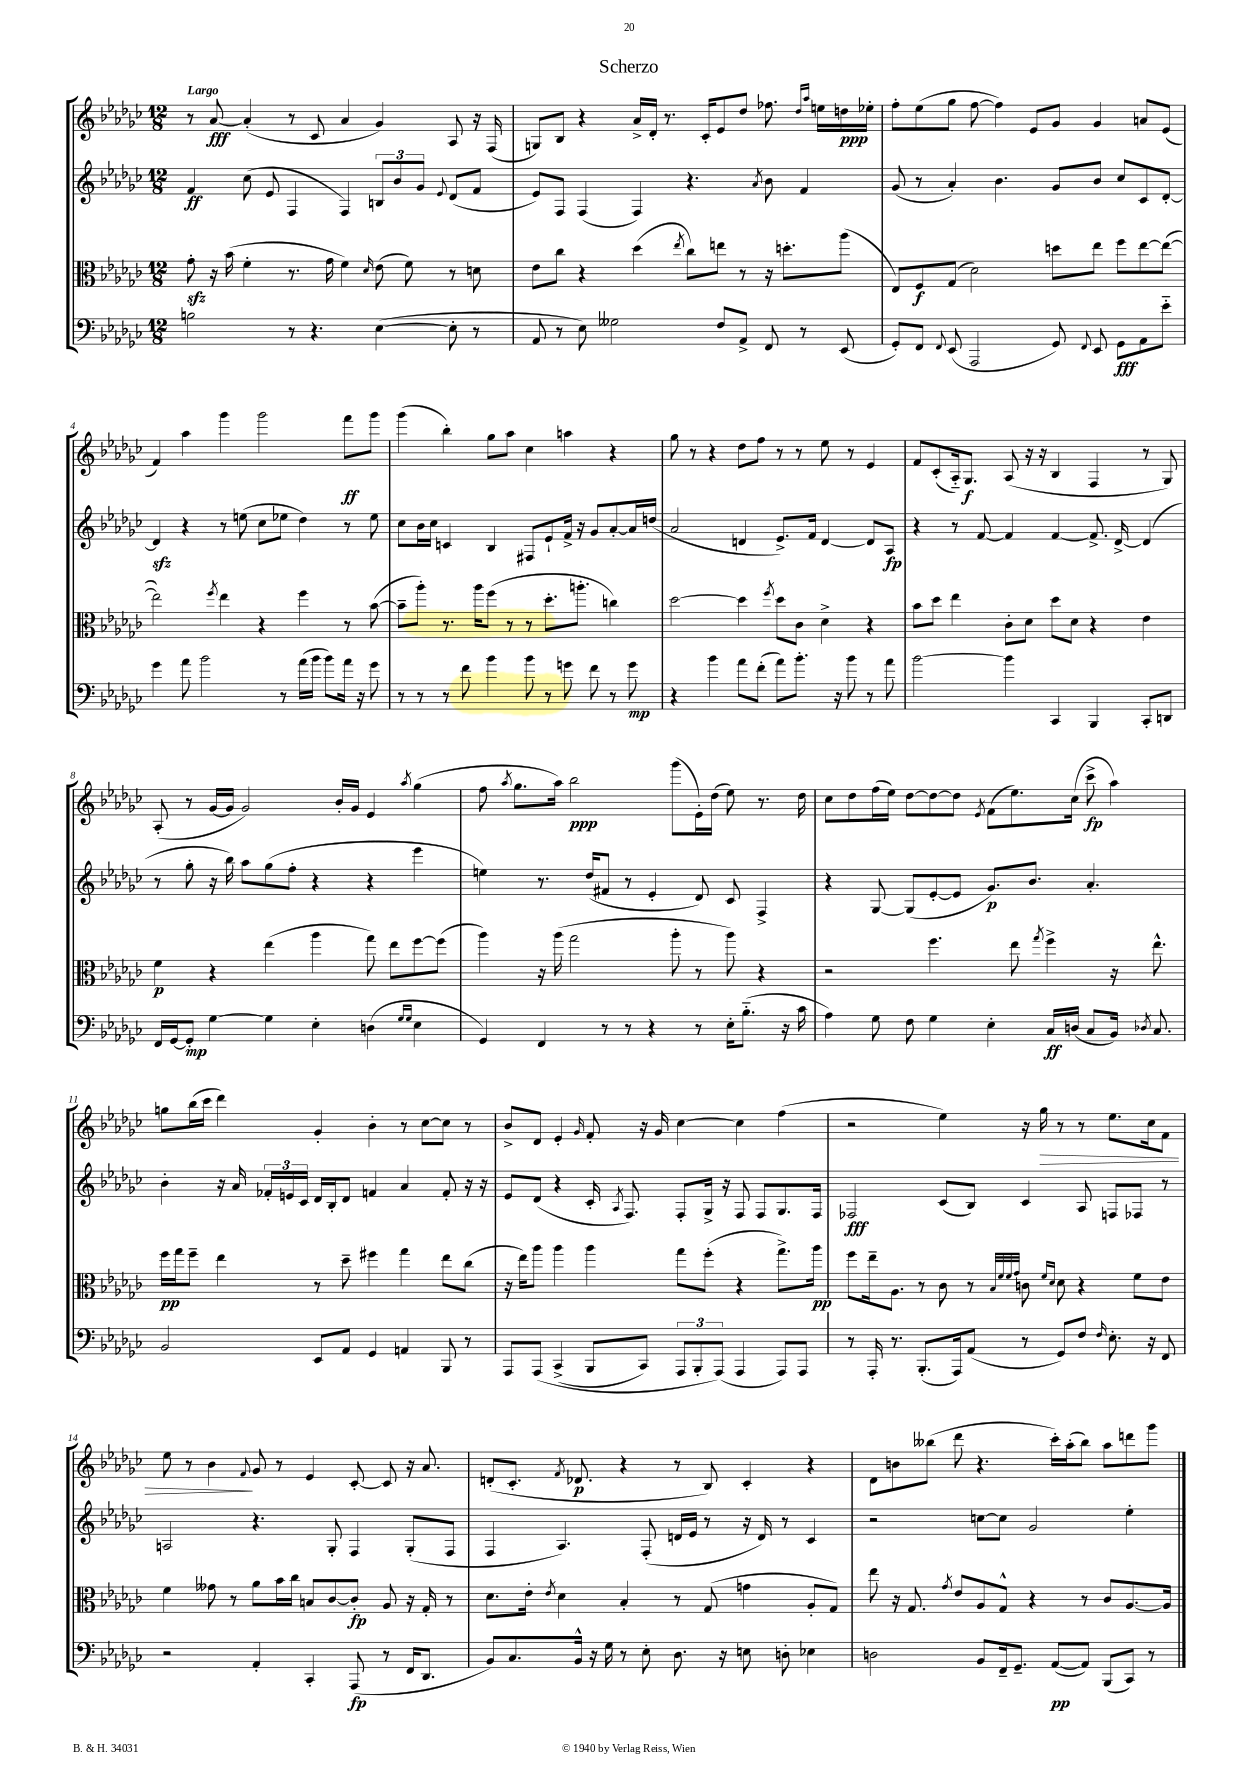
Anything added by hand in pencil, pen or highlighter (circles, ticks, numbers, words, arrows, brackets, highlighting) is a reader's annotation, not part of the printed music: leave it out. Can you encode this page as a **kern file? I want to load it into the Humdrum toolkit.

**kern	**dynam	**kern	**dynam	**kern	**dynam	**kern	**dynam
*part4	*part4	*part3	*part3	*part2	*part2	*part1	*part1
*staff4	*staff4	*staff3	*staff3	*staff2	*staff2	*staff1	*staff1
*clefF4	*	*clefC3	*	*clefG2	*	*clefG2	*
*k[b-e-a-d-g-c-]	*	*k[b-e-a-d-g-c-]	*	*k[b-e-a-d-g-c-]	*	*k[b-e-a-d-g-c-]	*
*M12/8	*	*M12/8	*	*M12/8	*	*M12/8	*
=1	=1	=1	=1	=1	=1	=1	=1
!	!	!	!	!	!	!LO:TX:a:B:t=Largo	!
2Bn\	.	8g-zz'\	.	4f/	ff	8r	.
.	.	16r	.	.	.	[8a-/	fff
.	.	(16b-\	.	.	.	.	.
.	.	4f'\	.	(8cc-\	.	(4a-'/]	.
.	.	.	.	8e-/	.	.	.
8r	.	8.r	.	4F/	.	8r	.
4.r	.	.	.	.	.	8c-/	.
.	.	16g-\	.	.	.	.	.
.	.	4f\)	.	4F/)	.	4a-/	.
.	.	16qqd-/	.	.	.	.	.
([4E-\	.	(8e-\	.	12Bn/L	.	4g-/)	.
.	.	.	.	12b-/	.	.	.
.	.	8f\)	.	.	.	.	.
.	.	.	.	12g-/J	.	.	.
.	.	.	.	8qqe-/	.	.	.
8E-'\]	.	8r	.	(8d-/L	.	8A-/	.
8r	.	8dn\	.	8f/J	.	16r	.
.	.	.	.	.	.	(16F/	.
=2	=2	=2	=2	=2	=2	=2	=2
8AA-/	.	8e-\L	.	8e-/L)	.	8Gn/L)	.
8r	.	8cc-\J	.	8F/J	.	8B-/J	.
8E-\)	.	4r	.	(4F/	.	4r	.
2G--X\	.	.	.	.	.	.	.
.	.	(4dd-\	.	4F/)	.	16a-^/LL	.
.	.	.	.	.	.	16d-'/JJ	.
.	.	.	.	.	.	8.r	.
.	.	8qee-/	.	.	.	.	.
.	.	8cc-\L)	.	4.r	.	.	.
.	.	.	.	.	.	16c-'/KL	.
8F/L	.	8een\J	.	.	.	8e-/	.
8AA-^/J	.	8r	.	.	.	8dd-/J	.
.	.	.	.	8qa-/	.	.	.
8FF/	.	16r	.	8b-\	.	8.ff-X\	.
.	.	8.ddn'\L	.	.	.	.	.
8r	.	.	.	4f/	.	.	.
.	.	.	.	.	.	16qqdd-/LL	.
.	.	.	.	.	.	16qqaa-/JJ	.
.	.	.	.	.	.	16een\LL	.
(8EE-/	.	(8aa-\J	.	.	.	16ddn\	ppp
.	.	.	.	.	.	16ee-X'\JJ	.
=3	=3	=3	=3	=3	=3	=3	=3
8GG-'/L)	.	8E-/L)	.	(8g-/	.	8ff'\L	.
8FF/J	.	8F/	f	8r	.	(8ee-\	.
8qqFF/	.	.	.	.	.	.	.
(8EE-/	.	(8G-/J	.	4a-'/)	.	8gg-\J	.
2AAA-/	.	2d-\)	.	.	.	[8ff\	.
.	.	.	.	4.b-\	.	4ff\])	.
.	.	.	.	.	.	8e-/L	.
8GG-/)	.	8ddn\L	.	8g-/L	.	8g-/J	.
8qqFF/	.	.	.	.	.	.	.
8EE-/	.	8ee-\J	.	8b-/J	.	4g-/	.
8GG-\L	fff	8ff\L	.	8cc-/L	.	.	.
8AA-\	.	[8ee-\	.	8c-/	.	8an/L	.
8e-\J	.	(8ee-\J_	.	[8d-'/J	.	(8e-/J	.
!!LO:LB:g=z
=4	=4	=4	=4	=4	=4	=4	=4
4g-\	.	2ee-\])	.	4d-zz/]	.	4f/)	.
8a-\	.	.	.	4r	.	4aa-\	.
2b-\	.	.	.	.	.	.	.
.	.	8qff/	.	.	.	.	.
.	.	4ee-\	.	8r	.	4ggg-\	.
.	.	.	.	(8een\	.	.	.
.	.	4r	.	8cc-\L	.	2ggg-\	.
8r	.	.	.	8ee-X\J	.	.	.
(16a-\LL	.	4ff\	.	4dd-\)	.	.	.
16b-\JJ	.	.	.	.	.	.	.
8b-\L)	.	.	.	.	.	.	.
16a-\Jk	.	8r	.	8r	.	8fff\L	ff
16r	.	.	.	.	.	.	.
8g-\	.	([8b-\	.	8ee-\	.	8ggg-\J	.
=5	=5	=5	=5	=5	=5	=5	=5
8r	.	8b-~\L]	.	8cc-\L	.	(4ggg-\	.
8r	.	8aa-'\J)	.	16b-\L	.	.	.
.	.	.	.	16cc-\JJ	.	.	.
8r	.	8.r	.	4cn/	.	4bb-'\)	.
8f\	.	.	.	.	.	.	.
.	.	16aa-\KL	.	.	.	.	.
4b-\	.	(8ff\J	.	4B-/	.	8gg-\L	.
.	.	8r	.	.	.	8aa-\J	.
8b-\	.	8r	.	8F#X/L	.	4cc-\	.
8r	.	8.dd-'\L	.	8e-`/	.	.	.
8gn\	.	.	.	16f^/Jk	.	4aan\	.
.	.	8.aan'\J	.	16r	.	.	.
8f\	.	.	.	8g-/L	.	.	.
8r	.	4ccn\)	.	[8a-'/	.	4r	.
8g\	mp	.	.	16a-/L]	.	.	.
.	.	.	.	(16ddn/JJ	.	.	.
=6	=6	=6	=6	=6	=6	=6	=6
4r	.	[2dd-\	.	2a-/	.	8gg-\	.
.	.	.	.	.	.	8r	.
4b-\	.	.	.	.	.	4r	.
8a-\L	.	4dd-\]	.	4dn/	.	8dd-\L	.
(8f'\J	.	.	.	.	.	8ff\J	.
.	.	8qff/	.	.	.	.	.
8a-\L)	.	8dd-\L	.	8.e-^/L)	.	8r	.
8.b-'\J	.	8c-\J	.	.	.	8r	.
.	.	.	.	16f/Jk	.	.	.
.	.	4d-^\	.	[4d/	.	8ee-\	.
16r	.	.	.	.	.	.	.
8b-\	.	.	.	.	.	8r	.
8r	.	4r	.	8d/L]	.	4e-/	.
8a-\	.	.	.	8A-/J	fp	.	.
=7	=7	=7	=7	=7	=7	=7	=7
[2b-\	.	8b-\L	.	4r	.	8f/L	.
.	.	8dd-\J	.	.	.	(8c-'/	.
.	.	4ee-\	.	8r	.	16A-/k)	.
.	.	.	.	.	.	8.G-/J	f
.	.	.	.	[8f/	.	.	.
4b-\]	.	8c-'\L	.	4f/]	.	(8A-/	.
.	.	8d-\J	.	.	.	16r	.
.	.	.	.	.	.	16r	.
4CC-/	.	8dd-\L	.	[4f/	.	4B-/	.
.	.	8d-\J	.	.	.	.	.
4BBB-/	.	4r	.	8.f^/]	.	4F/	.
.	.	.	.	[16d-^/	.	.	.
8CC-'/L	.	4e-\	.	(4d-/]	.	8r	.
8DDn/J	.	.	.	.	.	8G-/)	.
!!LO:LB:g=z
=8	=8	=8	=8	=8	=8	=8	=8
16FF/LL	.	4f\	p	8r	.	(8A-'/	.
[16GG-/J	.	.	.	.	.	.	.
8GG-'/J]	mp	.	.	8gg-'\	.	8r	.
[4G-\	.	4r	.	16r	.	[16g-/LL	.
.	.	.	.	16bb-\)	.	16g-/JJ]	.
.	.	.	.	8aa-\L	.	2g-/)	.
4G-\]	.	(4ee-\	.	(8gg-\	.	.	.
.	.	.	.	8ff'\J	.	.	.
4E-'\	.	4aa-\	.	4r	.	.	.
.	.	.	.	.	.	16b-'/LL	.
.	.	.	.	.	.	16g-/JJ	.
(4Dn\	.	8gg-\)	.	4r	.	4e-/	.
.	.	8ee-\L	.	.	.	.	.
16qqG-/LL	.	.	.	.	.	.	.
16qqG-/JJ	.	.	.	.	.	8qaa-/	.
4E-\	.	[8ff\	.	4eee-\	.	(4gg-\	.
.	.	(8ff\J]	.	.	.	.	.
=9	=9	=9	=9	=9	=9	=9	=9
4GG-/)	.	4aa-\)	.	4een\)	.	8ff\	.
.	.	.	.	.	.	8qaa-/	.
.	.	.	.	.	.	8.gg-\L	.
4FF/	.	16r	.	8.r	.	.	.
.	.	(16aa-\	.	.	.	16aa-\Jk)	.
.	.	2gg-\	.	.	.	2bb-\	ppp
.	.	.	.	(16dd-/KL	.	.	.
8r	.	.	.	8f#X/J	.	.	.
8r	.	.	.	8r	.	.	.
4r	.	.	.	4e-'/	.	.	.
.	.	8aa-'\	.	.	.	(8ggg-\L	.
8r	.	8r	.	8d-/)	.	16e-'\L)	.
.	.	.	.	.	.	(16dd-\JJ	.
16E-'\KL	.	8aa-\)	.	8c-/	.	8ee-\)	.
(8.B-\J	.	.	.	.	.	.	.
.	.	4r	.	4F^/	.	8.r	.
16r	.	.	.	.	.	.	.
16c-\	.	.	.	.	.	16dd-\	.
=10	=10	=10	=10	=10	=10	=10	=10
4A-\)	.	2r	.	4r	.	8cc-\L	.
.	.	.	.	.	.	8dd-\	.
8G-\	.	.	.	[8G-/	.	(16ff\L	.
.	.	.	.	.	.	16ee-\JJ)	.
8F\	.	.	.	(8G-/L]	.	[8dd-\L	.
4G-\	.	4.ff\	.	[8e-'/	.	8dd-\_	.
.	.	.	.	8e-/J]	.	8dd-\J]	.
.	.	.	.	.	.	8qe-/	.
4E-'\	.	.	.	8.g-/L)	p	(8f\L	.
.	.	8ee-\	.	.	.	8.ee-\)	.
.	.	.	.	8.b-/J	.	.	.
.	.	8qgg-/	.	.	.	.	.
16C-/LL	ff	4ff^\	.	.	.	.	.
(16Dn/JJ	.	.	.	.	.	(16cc-\Jk	.
8C-/L	.	.	.	4.a-'/	.	8ccc-^\	fp
16BB-/Jk)	.	16r	.	.	.	4aa-\)	.
8qD-X/	.	.	.	.	.	.	.
8.C-/	.	8.ee-^^\	.	.	.	.	.
!!LO:LB:g=z
=11	=11	=11	=11	=11	=11	=11	=11
2BB-/	.	16ff\LL	pp	4b-'\	.	8ggn\L	.
.	.	16gg-\J	.	.	.	.	.
.	.	8ff~\J	.	.	.	(16bb-\L	.
.	.	.	.	.	.	16ccc-\JJ	.
.	.	4ee-\	.	16r	.	4ddd-\)	.
.	.	.	.	16a-/	.	.	.
.	.	.	.	24f-X'/LL	.	.	.
.	.	.	.	24en/	.	.	.
.	.	.	.	24c-/JJ	.	.	.
8EE-/L	.	8r	.	16d-/LL	.	4g-'/	.
.	.	.	.	16B-'/J	.	.	.
8AA-/J	.	8dd-~\	.	8d-/J	.	.	.
4GG-/	.	4ff#X\	.	4fn/	.	4b-'\	.
4AAn/	.	4gg-\	.	4a-/	.	8r	.
.	.	.	.	.	.	[8cc-\L	.
8BBB-/	.	8ee-\L	.	8f'/	.	8cc-\J]	.
8r	.	(8cc-\J	.	16r	.	8r	.
.	.	.	.	16r	.	.	.
=12	=12	=12	=12	=12	=12	=12	=12
8AAA-/L	.	16r	.	8e-/L	.	8b-^/L	.
.	.	16ee-\KL)	.	.	.	.	.
(8AAA-/J	.	8aa-\J	.	(8d-/J	.	8d-/J	.
(4CC-^/	.	4aa-\	.	4r	.	4e-'/	.
.	.	.	.	.	.	16qqg-/	.
8BBB-/L	.	4aa-\	.	16c-'/	.	8f'/	.
.	.	.	.	8qA-/	.	.	.
.	.	.	.	8.F/)	.	.	.
8CC-/J)	.	.	.	.	.	16r	.
.	.	.	.	.	.	16g-/	.
12AAA-/L	.	8gg-\L	.	8F'/L	.	[4cc-\	.
12BBB-'/	.	.	.	.	.	.	.
.	.	(8ff'\J	.	16G-^/Jk	.	.	.
(12AAA-/J)	.	.	.	.	.	.	.
.	.	.	.	16r	.	.	.
4AAA-/	.	4r	.	8F/	.	4cc-\]	.
.	.	.	.	8F/L	.	.	.
8AAA-/L)	.	8.gg-^\L)	.	8.G-/	.	(4ff\	.
8AAA-/J	.	.	.	.	.	.	.
.	.	16aa-\Jk	pp	16F/Jk	.	.	.
=13	=13	=13	=13	=13	=13	=13	=13
8r	.	8ff\L	.	2F-X/	fff	2r	.
16AAA-'/	.	16ee-~\k	.	.	.	.	.
8.r	.	8.A-\J	.	.	.	.	.
(8.BBB-'/L	.	8r	.	.	.	.	.
.	.	8c-\	.	(8c-/L	.	4ee-\)	.
16AAA-/k)	.	.	.	.	.	.	.
(8AA-/J	.	8r	.	8B-/J)	.	.	.
.	.	32qqB-/LLL	.	.	.	.	.
.	.	32qqf/	.	.	.	.	.
.	.	32qqf/	.	.	.	.	.
.	.	32qqg-/JJJ	.	.	.	.	.
8r	.	8cn\	.	4c-/	.	16r	.
!	!	!	!	!	!	!	!LO:HP:b
.	.	.	.	.	.	16gg-\	>
.	.	16qqf/LL	.	.	.	.	.
.	.	16qqd-/JJ	.	.	.	.	.
8GG-/L)	.	8d-\	.	.	.	8r	.
8F/J	.	4r	.	8A-/	.	8r	.
16qqF/	.	.	.	.	.	.	.
8.E-'\	.	.	.	8Fn/L	.	8.ee-\L	.
.	.	8f\L	.	8F-X/J	.	.	.
16r	.	.	.	.	.	16cc-\k	.
8FF/	.	8e-\J	.	8r	.	8f\J	.
!!LO:LB:g=z
=14	=14	=14	=14	=14	=14	=14	=14
2r	.	4f\	.	2An/	.	8ee-\	.
.	.	.	.	.	.	8r	.
.	.	8g--X\	.	.	.	4b-\	.
.	.	8r	.	.	.	.	.
.	.	.	.	.	.	8qqf/	.
4AA-'/	.	8a-\L	.	4.r	.	8g-/	]
.	.	16b-\L	.	.	.	8r	.
.	.	16cc-\JJ	.	.	.	.	.
4CC-'/	.	8Bn/L	.	.	.	4e-/	.
.	.	[8c-/	.	8G-'/	.	.	.
(8AAA-/	fp	8c-'/J]	fp	4F/	.	[8c-'/	.
8r	.	8A-/	.	.	.	8c-/]	.
16FF/KL	.	16r	.	(8G-'/L	.	16r	.
8.DD-/J	.	16G-'/	.	.	.	8.a-/	.
.	.	8r	.	8F/J	.	.	.
=15	=15	=15	=15	=15	=15	=15	=15
8BB-/L)	.	8.d-\L	.	4F/	.	(8dn'/L	.
8.C-/	.	.	.	.	.	8.c-'/J	.
.	.	16e-'\Jk	.	.	.	.	.
.	.	8qe-/	.	.	.	.	.
.	.	4d-\	.	4.A-/)	.	.	.
.	.	.	.	.	.	8qf/	.
16BB-^^/Jk	.	.	.	.	.	8.d-X/	p
16r	.	.	.	.	.	.	.
16G-\	.	.	.	.	.	.	.
8r	.	4B-'/	.	.	.	4r	.
8E-'\	.	.	.	(8F'/	.	.	.
8.D-\	.	8r	.	16dn/LL	.	8r	.
.	.	.	.	16e-/JJ	.	.	.
.	.	(8G-/	.	8r	.	8B-/)	.
16r	.	.	.	.	.	.	.
8En\	.	4gn\	.	16r	.	4c-'/	.
.	.	.	.	16d/)	.	.	.
8Dn'\	.	.	.	8r	.	.	.
4E-X\	.	8A-'/L	.	4c-/	.	4r	.
.	.	8G-/J)	.	.	.	.	.
=16	=16	=16	=16	=16	=16	=16	=16
2Dn\	.	8ee-\	.	2r	.	8d-\L	.
.	.	16r	.	.	.	8bn\	.
.	.	8.G-/	.	.	.	.	.
.	.	.	.	.	.	(8bb--X\J	.
.	.	8qg-/	.	.	.	.	.
.	.	8e-/L	.	.	.	8ddd-\	.
8BB-/L	.	8A-/	.	[8ccn\L	.	4.r	.
16FF~/k	.	8G-^^/J	.	8cc\J]	.	.	.
8.GG-~/J	.	.	.	.	.	.	.
.	.	4r	.	2g-/	.	.	.
([8AA-/L	pp	.	.	.	.	16ccc-'\LL)	.
.	.	.	.	.	.	(16aa-'\J	.
8AA-/J])	.	8r	.	.	.	8bb--\J)	.
(8BBB-/L	.	8c-/L	.	.	.	8aa-\L	.
8CC-/J)	.	[8.A-/	.	4ee-'\	.	8dddn\	.
8r	.	.	.	.	.	8ggg-\J	.
.	.	16A-/Jk]	.	.	.	.	.
==	==	==	==	==	==	==	==
*-	*-	*-	*-	*-	*-	*-	*-
